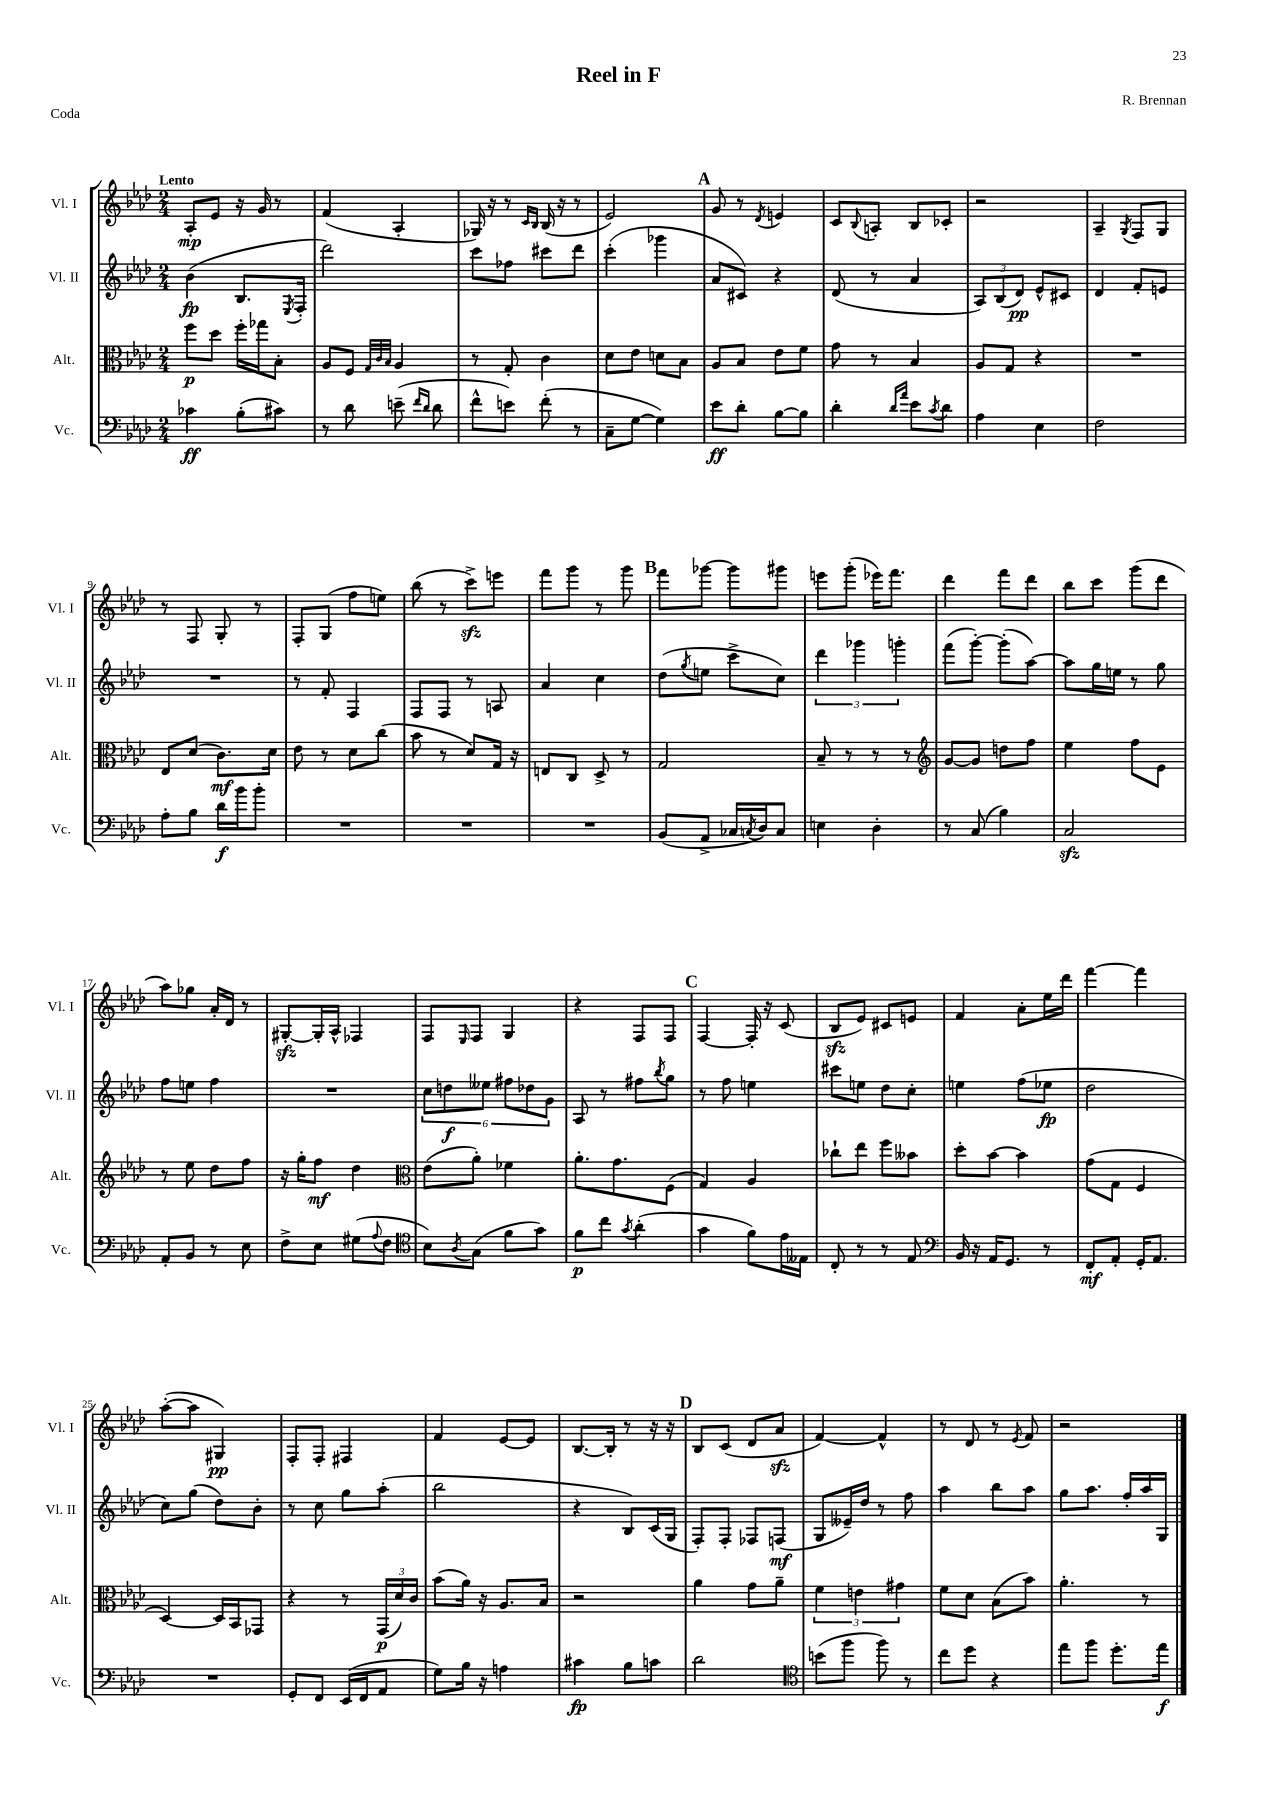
\header { title = "Reel in F" composer = "R. Brennan" piece = "Coda" }
<<
\new StaffGroup <<
\new Staff = "s0" \with { instrumentName = "Vl. I" shortInstrumentName = "Vl. I" } {
    \clef treble \key aes \major \numericTimeSignature \time 2/4 \tempo "Lento"
    aes8-.\mp ees'8 r16 g'16 r8 |
    f'4( aes4-. |
    ges16) r16 r8 \grace { c'16 bes16 } bes16( r16 r8 |
    ees'2) |
    \mark \markup { \bold "A" } g'8 r8 \acciaccatura { des'8 } e'4 |
    c'8 \appoggiatura { bes8 } a8-. bes8 ces'8-. |
    r2 |
    aes4-- \acciaccatura { g8 } f8 g8 |
    r8 f8 g8-. r8 |
    f8-. g8( f''8 e''8) |
    bes''8( r8 c'''8->\sfz) e'''8 |
    f'''8 g'''8 r8 g'''8 |
    \mark \markup { \bold "B" } f'''8 ges'''8~ ges'''8 gis'''8 |
    e'''8 g'''8-.( ees'''16) f'''8. |
    des'''4 f'''8 des'''8 |
    bes''8 c'''8 g'''8( des'''8 |
    aes''8) ges''8 aes'16-. des'16 r8 |
    gis8~-.\sfz gis16-. aes16-^ fes4 |
    f8 \grace { ees16 } f8 g4 |
    r4 f8 f8 |
    \mark \markup { \bold "C" } f4~ f16-. r16 c'8( |
    bes8\sfz ees'8) cis'8 e'8 |
    f'4 aes'8-. ees''16 des'''16 |
    f'''4~ f'''4 |
    aes''8~-.( aes''8 gis4\pp) |
    f8-. f8-. fis4 |
    f'4 ees'8~ ees'8 |
    bes8.~ bes16-. r8 r16 r16 |
    \mark \markup { \bold "D" } bes8 c'8( des'8 aes'8\sfz |
    f'4~) f'4-^ |
    r8 des'8 r8 \acciaccatura { ees'8 } f'8 |
    r2 \bar "|." |
}
\new Staff = "s1" \with { instrumentName = "Vl. II" shortInstrumentName = "Vl. II" } {
    \clef treble \key aes \major \numericTimeSignature \time 2/4
    bes'4\fp( bes8. \acciaccatura { ees8 } f16-. |
    des'''2) |
    c'''8 fes''8 cis'''8 des'''8 |
    c'''4-.( ges'''4 |
    \mark \markup { \bold "A" } aes'8 cis'8) r4 |
    des'8( r8 aes'4 |
    \tuplet 3/2 { aes8) bes8( des'8\pp) } ees'8-^ cis'8 |
    des'4 f'8-. e'8 |
    R2 |
    r8 f'8-. f4 |
    f8 f8 r8 a8 |
    aes'4 c''4 |
    \mark \markup { \bold "B" } des''8( \acciaccatura { g''8 } e''8 c'''8-> c''8) |
    \tuplet 3/2 { des'''4 ges'''4 g'''4-. } |
    f'''8( g'''8~-.) g'''8-.( aes''8~) |
    aes''8 g''16 e''16 r8 g''8 |
    f''8 e''8 f''4 |
    R2 |
    \tuplet 6/4 { c''8 d''8\f eeses''8 fis''8 des''8 g'8 } |
    aes8 r8 fis''8 \acciaccatura { bes''8 } g''8 |
    \mark \markup { \bold "C" } r8 f''8 e''4 |
    cis'''8 e''8 des''8 c''8-. |
    e''4 f''8( ees''8\fp |
    des''2 |
    c''8) g''8( des''8) bes'8-. |
    r8 c''8 g''8 aes''8-.( |
    bes''2 |
    r4 bes8) c'16( g16 |
    \mark \markup { \bold "D" } f8-.) f8-. fes8 f8\mf( |
    g8 eeses'16--) des''16 r8 f''8 |
    aes''4 bes''8 aes''8 |
    g''8 aes''8. f''16-. aes''16 g16 \bar "|." |
}
\new Staff = "s2" \with { instrumentName = "Alt." shortInstrumentName = "Alt." } {
    \clef alto \key aes \major \numericTimeSignature \time 2/4
    f''8\p des''8 f''16-. ges''16 bes8-. |
    aes8 f8 \grace { g32 c'32 bes32 } aes4 |
    r8 g8-. c'4 |
    des'8 ees'8 d'8 bes8 |
    \mark \markup { \bold "A" } aes8 bes8 ees'8 f'8 |
    g'8 r8 bes4 |
    aes8 g8 r4 |
    R2 |
    ees8 des'8( c'8.\mf) des'16 |
    ees'8 r8 des'8 c''8( |
    bes'8 r8 des'8) g16 r16 |
    e8 c8 des8-> r8 |
    \mark \markup { \bold "B" } g2 |
    bes8-- r8 r8 r8 |
    \clef treble g'8~ g'8 d''8 f''8 |
    ees''4 f''8 ees'8 |
    r8 ees''8 des''8 f''8 |
    r16 g''16-. f''8\mf des''4 |
    \clef alto ees'8( aes'8-.) fes'4 |
    aes'8.-. g'8. f8( |
    \mark \markup { \bold "C" } g4) aes4 |
    ces''8-! ees''8 f''8 beses'8 |
    des''8-. bes'8~ bes'4 |
    g'8( g8 f4 |
    des4~) des16 bes,16 ges,8 |
    r4 r8 \tuplet 3/2 { g,16\p( des'16) c'16 } |
    bes'8( aes'16) r16 aes8. bes16 |
    r2 |
    \mark \markup { \bold "D" } aes'4 g'8 aes'8-- |
    \tuplet 3/2 { f'4 e'4 gis'4 } |
    f'8 des'8 bes8( bes'8) |
    aes'4.-. r8 \bar "|." |
}
\new Staff = "s3" \with { instrumentName = "Vc." shortInstrumentName = "Vc." } {
    \clef bass \key aes \major \numericTimeSignature \time 2/4
    ces'4\ff bes8-.( cis'8) |
    r8 des'8 e'8--( \grace { f'16 des'16 } des'8 |
    f'8-^ e'8) f'8-.( r8 |
    c8-- g8~ g4) |
    \mark \markup { \bold "A" } ees'8\ff des'8-. bes8~ bes8 |
    des'4-. \grace { des'16 aes'16 } ees'8 \acciaccatura { c'8 } des'8 |
    aes4 ees4 |
    f2 |
    aes8-. bes8 des'16\f bes'16 bes'8-. |
    R2 |
    R2 |
    R2 |
    \mark \markup { \bold "B" } bes,8( aes,8-> ces16 \acciaccatura { c8 } des16) c8 |
    e4 des4-. |
    r8 c8( bes4) |
    c2\sfz |
    aes,8-. bes,8 r8 ees8 |
    f8-> ees8 gis8( \appoggiatura { aes8 } f8 |
    \clef tenor bes8) \acciaccatura { aes8 } g8( f'8 g'8) |
    f'8\p c''8 \acciaccatura { g'8 } aes'4-.( |
    \mark \markup { \bold "C" } g'4 f'8) ees'16 eeses16 |
    c8-. r8 r8 ees8 |
    \clef bass bes,16 r16 aes,16 g,8. r8 |
    f,8-.\mf aes,8-. g,16-. aes,8. |
    R2 |
    g,8-. f,8 ees,16( f,16 aes,8 |
    g8) bes16 r16 a4 |
    cis'4\fp bes8 c'8 |
    \mark \markup { \bold "D" } des'2 |
    \clef tenor b'8( f''8 f''8) r8 |
    c''8 des''8 r4 |
    ees''8 f''8 des''8.-. ees''16\f \bar "|." |
}
>>
>>
